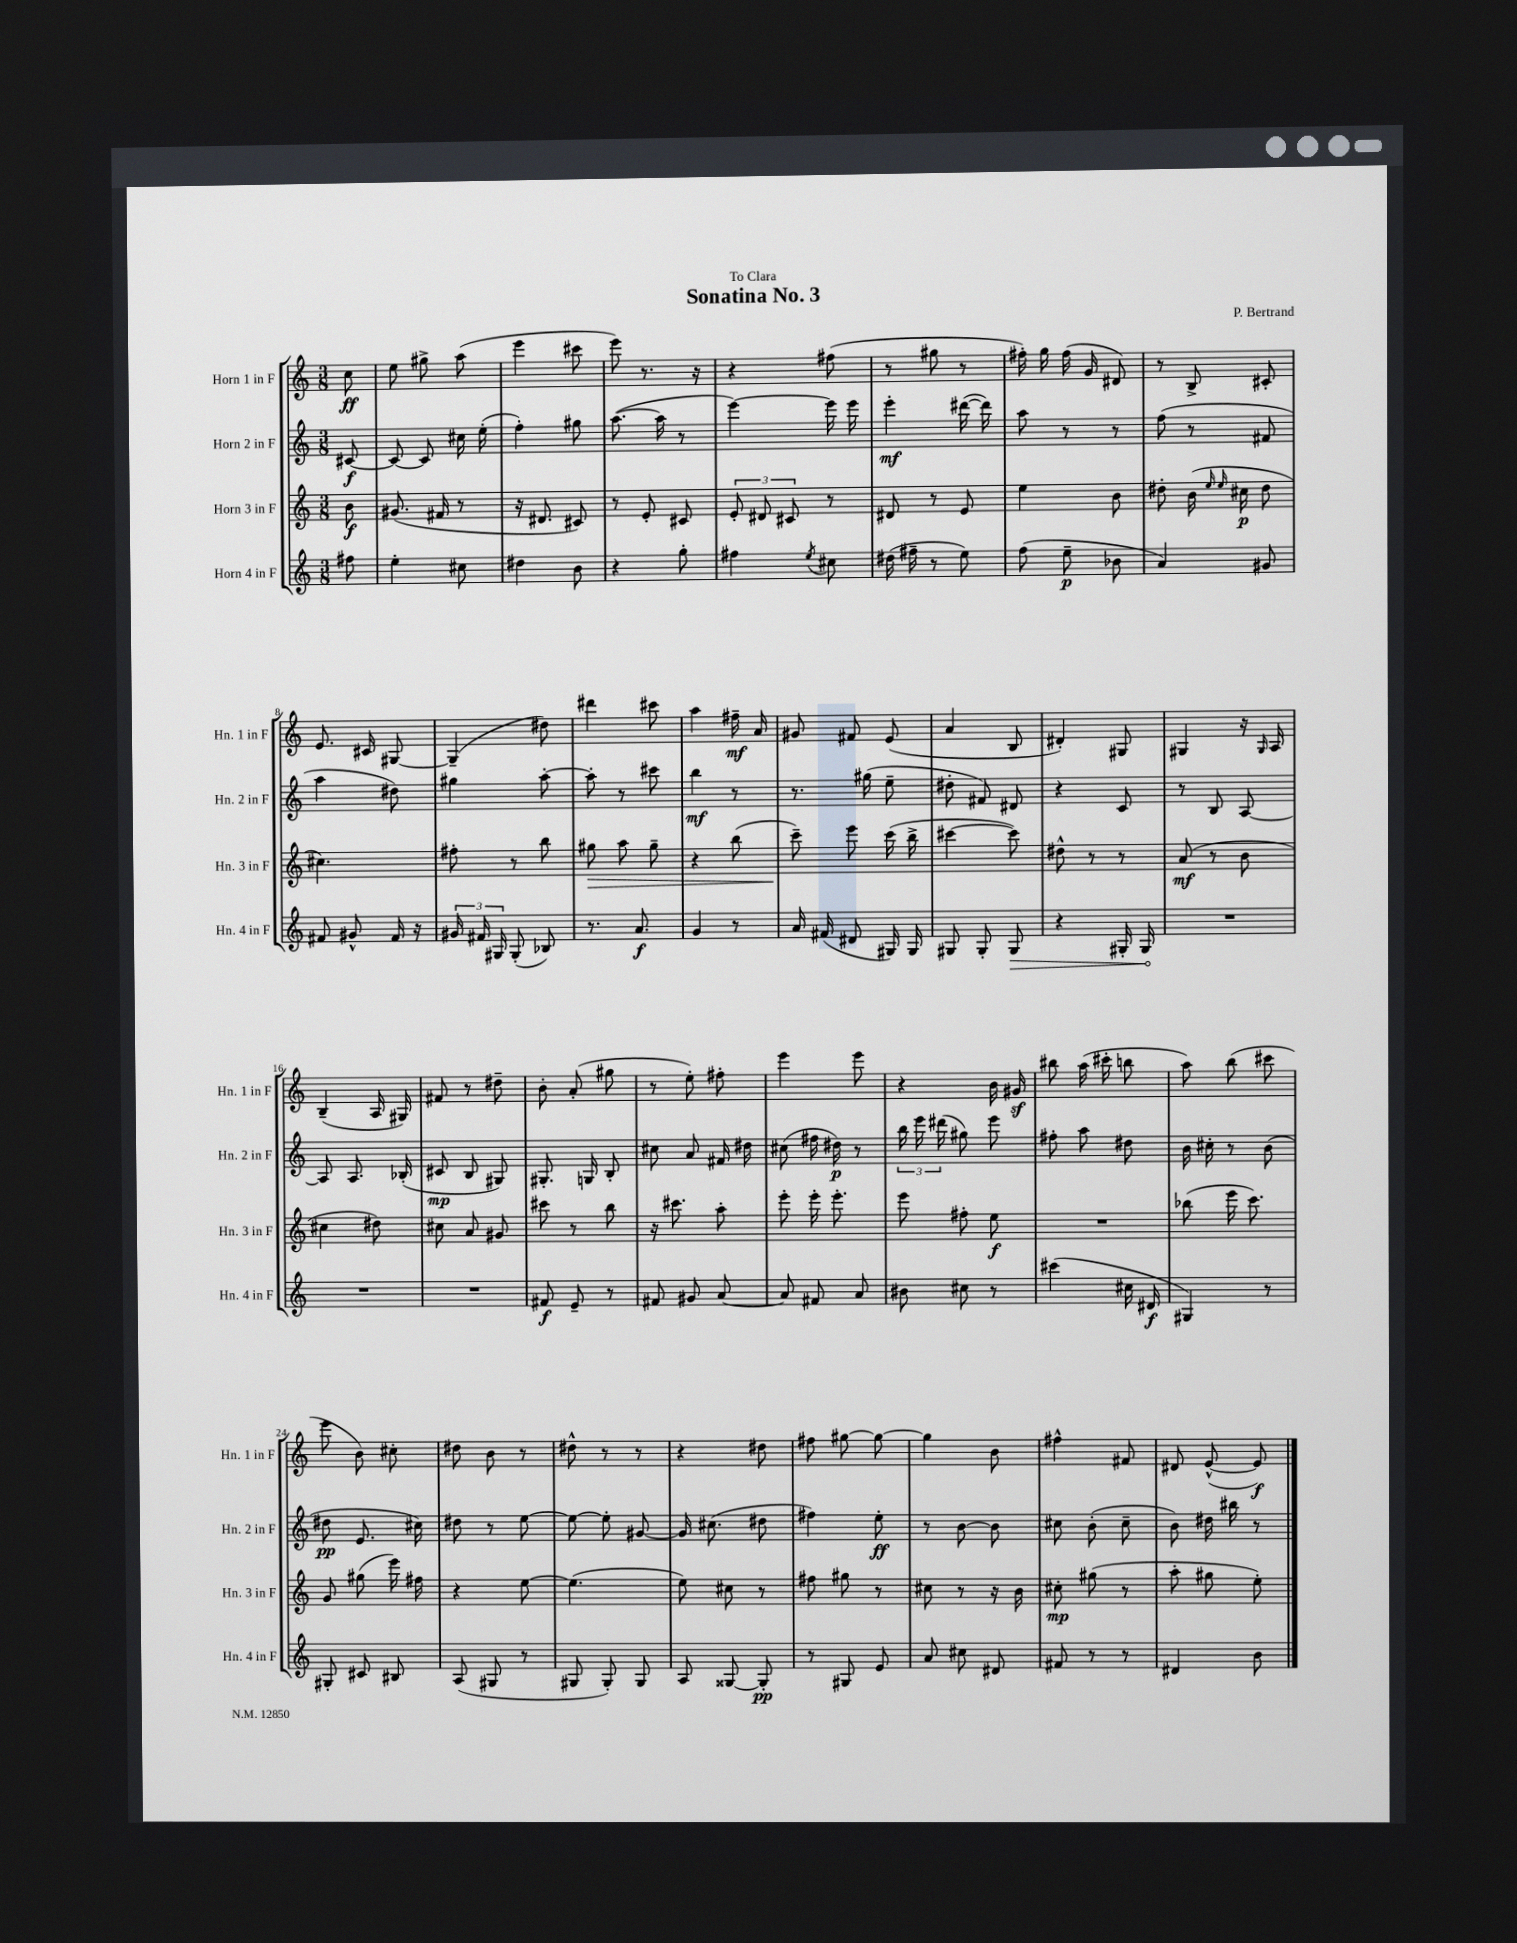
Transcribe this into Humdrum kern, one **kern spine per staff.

**kern	**kern	**kern	**kern
*staff4	*staff3	*staff2	*staff1
*clefG2	*clefG2	*clefG2	*clefG2
*k[]	*k[]	*k[]	*k[]
*M3/8	*M3/8	*M3/8	*M3/8
8ff#	8b	[8c#	8cc
=	=	=	=
4ee'	(8.g#	8c#_	8ee
.	.	8c#]	8gg#^
.	16f#	.	.
8cc#	8r	16cc#	(8aa
.	.	(16ee'	.
=	=	=	=
4dd#	16r	4ff')	4eee
.	8.d#	.	.
8b	8c#)	8gg#	8ccc#
=	=	=	=
4r	8r	([8.aa	8eee)
.	8e'	.	8.r
.	.	16aa]	.
8gg'	8c#	8r	.
.	.	.	16r
=	=	=	=
4ff#	12e'	[4eee)	4r
.	12d#	.	.
.	12c#	.	.
8qee	.	.	.
8cc#	8r	16eee]	(8ff#
.	.	16eee	.
=	=	=	=
(16dd#	8d#	4eee'	8r
16ff#~	.	.	.
8r	8r	.	8gg#
8ee)	8e	([16ddd#	8r
.	.	16ddd#])	.
=	=	=	=
(8ff	4ee	8aa	16ff#')
.	.	.	16gg
8ee~	.	8r	(16ff#
.	.	.	16g
8b-	8b	8r	8d#)
=	=	=	=
4a)	8dd#'	(8ff	8r
.	(16b	8r	8B^
.	16qqee	.	.
.	16qqee	.	.
.	16cc#	.	.
8g#	8dd#	8f#	8c#'
=	=	=	=
8f#	4.cc#)	4aa	8.e
8g#^^	.	.	.
.	.	.	16c#
16f#	.	8dd#)	[8G#
16r	.	.	.
=	=	=	=
24g#	8ff#'	4gg#	(4G#~]
24f#	.	.	.
24G#	.	.	.
(8G#'	8r	.	.
8B-)	8bb	[8aa'	8dd#)
=	=	=	=
8.r	8gg#	8aa']	4ddd#
.	8aa	8r	.
8.a	.	.	.
.	8gg#~	8ccc#	8ccc#
=	=	=	=
4g	4r	4bb	4aa
8r	(8bb	8r	16ff#~
.	.	.	16a
=	=	=	=
16a	8ccc~)	8.r	8g#
(16f#	.	.	.
8d#	8eee	.	8f#
.	.	(16gg#	.
16G#)	(16ccc	8ee~	(8e
16G#	16bb^	.	.
=	=	=	=
8G#	[4ccc#	8dd#'	4a
8G#'	.	8f#)	.
8G#	8ccc#])	8d#	8B
=	=	=	=
4r	8dd#^^	4r	4d#')
.	8r	.	.
16G#'	8r	8c	8G#
16G#	.	.	.
=	=	=	=
4.r	(8a	8r	4G#
.	8r	8B	.
.	8b	[8A	16r
.	.	.	16qqG#
.	.	.	16A
=	=	=	=
4.r	4cc#	8A]	(4B~
.	.	8.A	.
.	8dd#)	.	16A
.	.	(16B-'	16G#)
=	=	=	=
4.r	8cc#	8c#	8f#
.	8a	8B	8r
.	8g#	8G#)	8dd#~
=	=	=	=
8f#	8ccc#	8.G#'	8b'
8e~	8r	.	(8a'
.	.	16G	.
8r	8bb	8B'	8gg#
=	=	=	=
8f#	16r	8cc#	8r
.	8.ccc#	.	.
8g#	.	8a	8ee')
[8a	8aa'	16f#	8ff#'
.	.	16dd#	.
=	=	=	=
8a]	8eee'	(8cc#	4eee
8f#	16eee'	16ff#	.
.	8.eee'	16dd#)	.
8a	.	8r	8eee
=	=	=	=
8b#	8eee	24bb	4r
.	.	24eee	.
.	.	(24ddd#	.
8cc#	8ff#'	8gg#)	.
8r	8ee	8eee	16b
.	.	.	16g#
=	=	=	=
(4ccc#	4.r	8ff#'	8bb#
.	.	8aa	(16aa
.	.	.	16ccc#'
16cc#	.	8dd#	8bb
16d#	.	.	.
=	=	=	=
4G#)	(8bb-	16b	8aa)
.	.	16cc#'	.
.	16eee	8r	(8bb
.	8.ccc)	.	.
8r	.	(8b	8ccc#
=	=	=	=
8G#'	8g	8dd#	8eee
8c#	(8gg#	8.e	8b)
8B#	16eee)	.	8cc#'
.	16ff#	16cc#)	.
=	=	=	=
(8A	4r	8dd#	8dd#
8G#	.	8r	8b
8r	[8ee	[8ee	8r
=	=	=	=
8G#	(4.ee]	8ee_	8dd#^^
8G#')	.	8ee']	8r
8G#	.	[8g#	8r
=	=	=	=
8A	8ee)	16g#]	4r
.	.	(8.cc#	.
[8G##	8cc#	.	.
8G##']	8r	8dd#	8dd#
=	=	=	=
8r	8ff#	4ff#)	8ff#
8G#	8gg#	.	[8gg#
8e	8r	8ee'	8gg#_
=	=	=	=
8a	8cc#	8r	4gg#]
8cc#	8r	[8b	.
8d#	16r	8b]	8b
.	16b	.	.
=	=	=	=
8f#	8cc#'	8cc#	4ff#^^
8r	(8gg#	(8b'	.
8r	8r	8cc#~	8f#
=	=	=	=
4d#	8aa'	8b)	8d#
.	8gg#	16dd#	([8e^^
.	.	16bb#	.
8b	8ee')	8r	8e])
==	==	==	==
*-	*-	*-	*-
